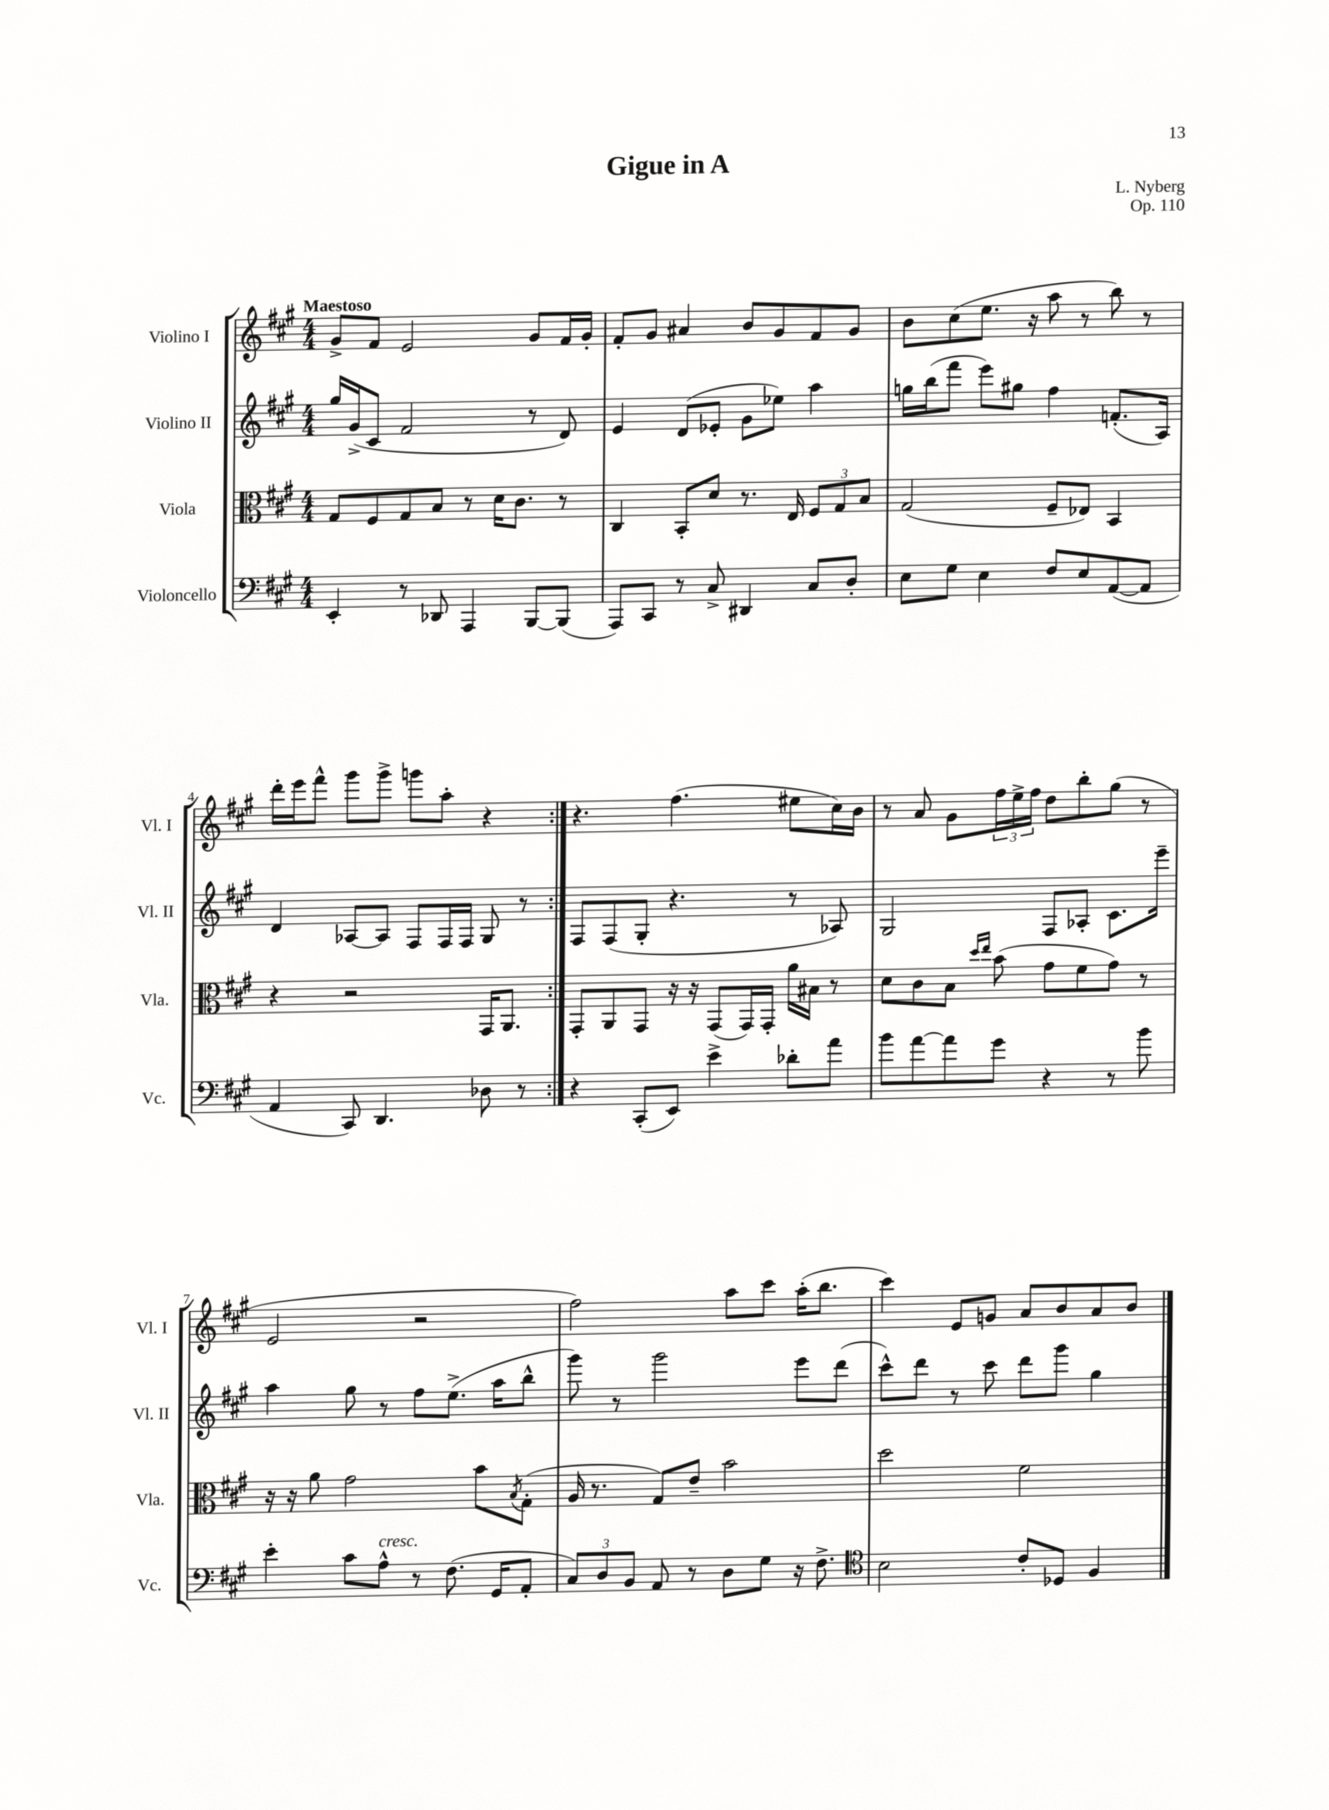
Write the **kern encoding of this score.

**kern	**kern	**kern	**kern
*staff4	*staff3	*staff2	*staff1
*clefF4	*clefC3	*clefG2	*clefG2
*k[f#c#g#]	*k[f#c#g#]	*k[f#c#g#]	*k[f#c#g#]
*M4/4	*M4/4	*M4/4	*M4/4
4EE'/	8G#/L	16gg#/LL	8g#^/L
.	.	(16g#^/J	.
.	8F#/	8c#/J	8f#/J
8r	8G#/	2f#/	2e/
8DD-/	8B/J	.	.
4AAA/	8r	.	.
.	16d\LK	.	.
.	8.c#\J	.	.
[8BBB/L	.	8r	8g#/L
(8BBB/]J	8r	8d/)	16f#/L
.	.	.	16g#'/JJ
=	=	=	=
8AAA/L)	4C#/	4e/	8f#'/L
8CC#/J	.	.	8g#/J
8r	8BB'/L	(8d/L	4a#/
8C#^/	8d/J	8e-'/J	.
4DD#/	8.r	8g#\L	8b/L
.	.	8ee-\J)	8g#/
.	16E/	.	.
8C#/L	12F#/L	4aa\	8f#/
.	12G#/	.	.
8D'/J	.	.	8g#/J
.	12B/J	.	.
=	=	=	=
8E\L	(2G#/	16gg\LL	8b\L
.	.	(16bb\J	.
8G#\J	.	8fff#\J	(8cc#\
4E\	.	8eee\L)	8.ee\J
.	.	8gg#\J	.
.	.	.	16r
8F#/L	8F#~/L	4ff#\	8aa\
8E/	8E-/J)	.	8r
([8AA/	4BB/	(8.f'/L	8bb\)
8AA/]J	.	.	8r
.	.	16A/Jk)	.
=	=	=	=
4AA/	4r	4d/	16ddd'\LL
.	.	.	16eee\J
.	.	.	8fff#^^\J
8CC#/)	2r	[8A-/L	8ggg#\L
4.DD/	.	8A-/]J	8ggg#^\J
.	.	8F#/L	8ggg\L
.	.	16F#/L	8aa'\J
.	.	16F#/JJ	.
8D-\	16GG#/LK	8G#/	4r
.	8.AA/J	.	.
8r	.	8r	.
=:|!	=:|!	=:|!	=:|!
4r	8GG#'/L	8F#/L	4.r
.	8AA/	(8F#/	.
(8CC#'/L	8GG#/J	8G#'/J	.
8EE/J)	16r	4.r	(4.ff#\
.	16r	.	.
4e^\	(8GG#/L	.	.
.	16GG#/L)	.	.
.	16GG#'/JJ	.	.
8d-'\L	16a\LL	8r	8ee#\L
.	16B#\JJ	.	.
8a\J	8r	8A-/)	16cc#\L)
.	.	.	16b\JJ
=	=	=	=
8b\L	8d\L	2G#/	8r
[8a\	8c#\	.	8a/
8a\]	8B\J	.	8g#\L
.	16qqdd/LL	.	.
.	16qqee/JJ	.	.
8g#\J	(8b\	.	24ff#\L
.	.	.	24ee^\
.	.	.	24ff#\JJ
4r	8g#\L	8F#/L	8dd\L
.	8f#\	8A-'/J	8bb'\
8r	8g#\J)	8.c#\L	(8gg#\J
8b\	8r	.	8r
.	.	16eee~\Jk	.
=	=	=	=
4e'\	16r	4aa\	2e/
.	16r	.	.
.	8a\	.	.
8c#\L	2g#\	8gg#\	.
8A^^\J	.	8r	.
8r	.	8ff#\L	2r
(8.F#\	.	(8.ee^\J	.
.	8b\L	.	.
16GG#/LK	.	16aa\LK	.
.	8qB/	.	.
8AA'/J	(8G#'\J	8bb^^\J	.
=	=	=	=
12C#/L)	16A/	8ggg#\)	2ff#\)
.	8.r	.	.
12D/	.	.	.
.	.	8r	.
12BB/J	.	.	.
8AA/	8G#/L)	2ggg#\	.
8r	8e~/J	.	.
8D\L	2b\	.	8aa\L
8G#\J	.	.	8ccc#\J
16r	.	8eee\L	(16aa'\LK
8.F#^\	.	.	8.bb\J
.	.	(8ddd\J	.
=	=	=	=
*clefC4	*	*	*
2B\	2dd\	8ccc#^^\L)	4ccc#\)
.	.	8ddd\J	.
.	.	8r	8e/L
.	.	8ccc#\	8g/J
8c#'/L	2f#\	8ddd\L	8a/L
8D-/J	.	8ggg#\J	8b/
4F#/	.	4gg#\	8a/
.	.	.	8b/J
==	==	==	==
*-	*-	*-	*-
